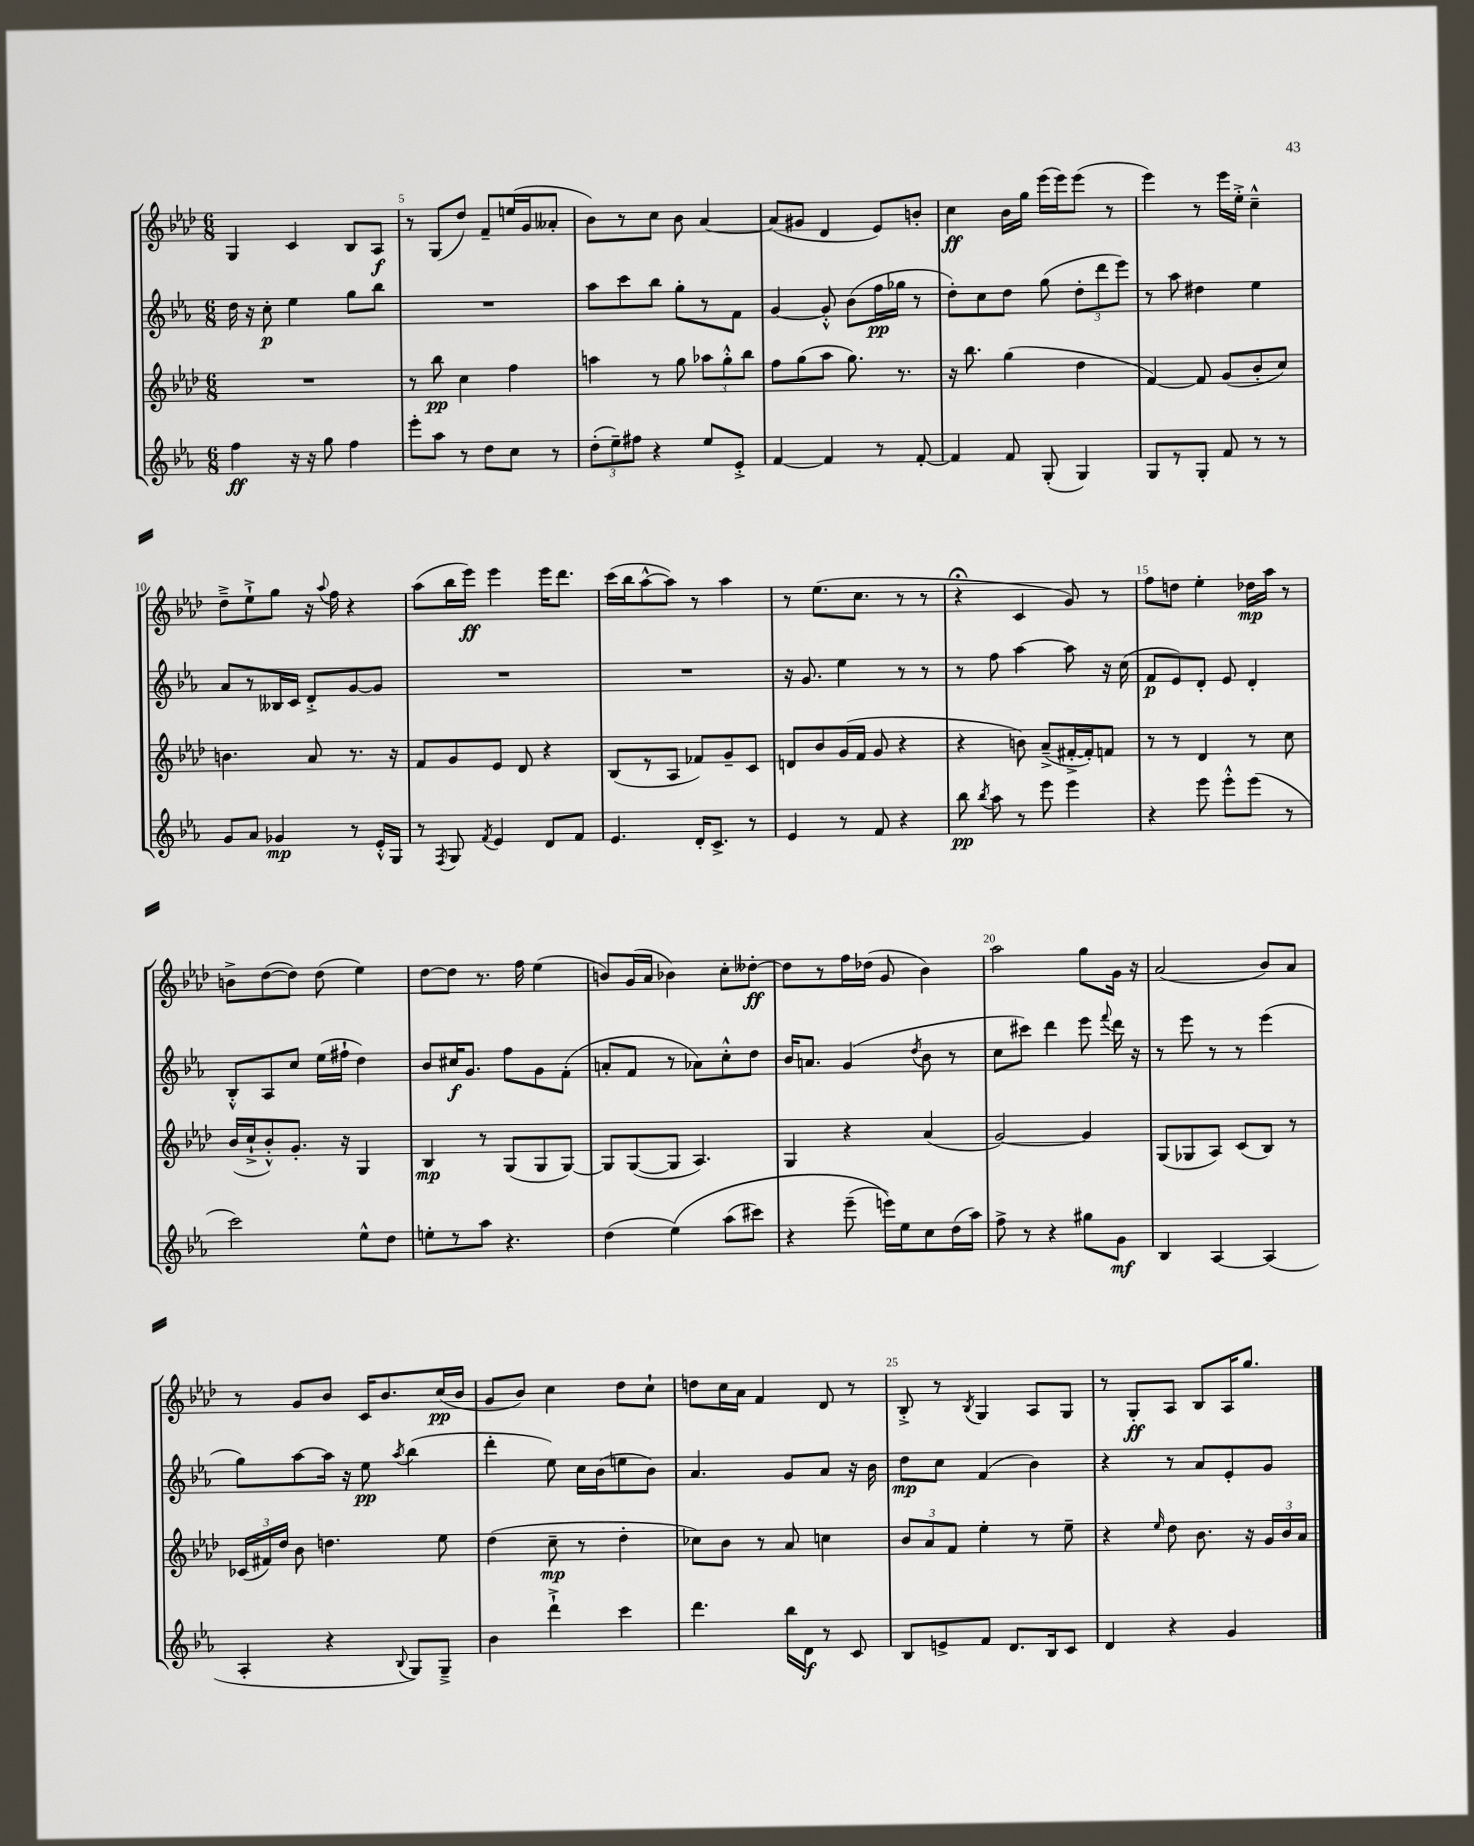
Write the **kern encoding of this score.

**kern	**dynam	**kern	**dynam	**kern	**dynam	**kern	**dynam
*part4	*part4	*part3	*part3	*part2	*part2	*part1	*part1
*staff4	*staff4	*staff3	*staff3	*staff2	*staff2	*staff1	*staff1
*clefG2	*	*clefG2	*	*clefG2	*	*clefG2	*
*k[b-e-a-]	*	*k[b-e-a-d-]	*	*k[b-e-a-]	*	*k[b-e-a-d-]	*
*M6/8	*	*M6/8	*	*M6/8	*	*M6/8	*
=4	=4	=4	=4	=4	=4	=4	=4
4ff\	ff	2.r	.	16dd\	.	4G/	.
.	.	.	.	16r	.	.	.
.	.	.	.	8cc'\	p	.	.
16r	.	.	.	4ee-\	.	4c/	.
16r	.	.	.	.	.	.	.
8gg\	.	.	.	.	.	.	.
4ff\	.	.	.	8gg\L	.	8B-/L	.
.	.	.	.	8bb-\J	.	8A-/J	f
=5	=5	=5	=5	=5	=5	=5	=5
8eee-'\L	.	8r	.	2.r	.	8r	.
8aa-\J	.	8bb-\	pp	.	.	(8G/L	.
8r	.	4cc\	.	.	.	8dd-/J)	.
8dd\L	.	.	.	.	.	8f~/L	.
8cc\J	.	4ff\	.	.	.	(16een/L	.
.	.	.	.	.	.	16g/J	.
8r	.	.	.	.	.	8a--X'/J	.
=6	=6	=6	=6	=6	=6	=6	=6
(12dd'\L	.	4aan\	.	8aa-\L	.	8b-\L)	.
12ee-~\)	.	.	.	.	.	.	.
.	.	.	.	8ccc\	.	8r	.
12ff#X\J	.	.	.	.	.	.	.
4r	.	8r	.	8bb-\J	.	8cc\J	.
.	.	8gg\	.	8gg'\L	.	8b-\	.
8ee-/L	.	12aa-X\L	.	8r	.	[4a-/	.
.	.	12gg'^^\	.	.	.	.	.
8e-'^/J	.	.	.	8f\J	.	.	.
.	.	12bb-\J	.	.	.	.	.
=7	=7	=7	=7	=7	=7	=7	=7
[4f/	.	8ff\L	.	[4g/	.	(8a-/L]	.
.	.	(8gg\	.	.	.	8g#X/J	.
4f/]	.	8aa-\J	.	8g'^^/]	.	4d-/	.
.	.	8.gg\)	.	(8b-\L	.	.	.
8r	.	.	.	16ff\L	pp	8e-/L)	.
.	.	8.r	.	16gg-X\JJ	.	.	.
[8f'/	.	.	.	8r	.	8bn'/J	.
=8	=8	=8	=8	=8	=8	=8	=8
4f/]	.	16r	.	8dd'\L)	.	4cc\	ff
.	.	8.bb-\	.	.	.	.	.
.	.	.	.	8cc\	.	.	.
8f/	.	(4gg\	.	8dd\J	.	16b-\LL	.
.	.	.	.	.	.	16gg\JJ	.
(8G'/	.	.	.	(8gg\	.	(16eee-\LL	.
.	.	.	.	.	.	16eee-\J)	.
4G/)	.	4dd-\	.	12dd'\L	.	(8eee-\J	.
.	.	.	.	12ddd\	.	.	.
.	.	.	.	.	.	8r	.
.	.	.	.	12eee-\J)	.	.	.
=9	=9	=9	=9	=9	=9	=9	=9
8G/L	.	[4f/)	.	8r	.	4eee-\)	.
8r	.	.	.	8aa-\	.	.	.
8G'/J	.	8f/]	.	4dd#X\	.	8r	.
8f/	.	(8g/L	.	.	.	16eee-\LL	.
.	.	.	.	.	.	16ee-'^\JJ	.
8r	.	8b-'/	.	4ee-\	.	4cc~^^\	.
8r	.	8cc/J)	.	.	.	.	.
!!LO:LB:g=z
=10	=10	=10	=10	=10	=10	=10	=10
8g/L	.	4.bn\	.	8a-/L	.	8dd-~^\L	.
8a-/J	.	.	.	8r	.	8ee-`^\	.
4g-X/	mp	.	.	16B--X/L	.	8gg\J	.
.	.	.	.	16c/JJ	.	.	.
.	.	8a-/	.	8d'^/L	.	16r	.
.	.	.	.	.	.	8qqaa-/	.
.	.	.	.	.	.	16ff\	.
8r	.	8.r	.	[8g/	.	4r	.
16e-'^^/LL	.	.	.	8g/J]	.	.	.
16G/JJ	.	16r	.	.	.	.	.
=11	=11	=11	=11	=11	=11	=11	=11
8r	.	8f/L	.	2.r	.	(8aa-\L	.
8qF/	.	.	.	.	.	.	.
8G/	.	8g/	.	.	.	16bb-\L	.
.	.	.	.	.	.	16eee-\JJ)	ff
8qf/	.	.	.	.	.	.	.
4e-/	.	8e-/J	.	.	.	4eee-\	.
.	.	8d-/	.	.	.	.	.
8d/L	.	4r	.	.	.	16eee-\KL	.
.	.	.	.	.	.	8.ddd-\J	.
8f/J	.	.	.	.	.	.	.
=12	=12	=12	=12	=12	=12	=12	=12
4.e-/	.	(8B-/L	.	2.r	.	(16ccc\LL	.
.	.	.	.	.	.	16bb-\J	.
.	.	8r	.	.	.	[8aa-^^\	.
.	.	8A-/J	.	.	.	8aa-\J])	.
16d'/KL	.	8f-X/L)	.	.	.	8r	.
8.c^/J	.	.	.	.	.	.	.
.	.	8g~/	.	.	.	4aa-\	.
8r	.	8c/J	.	.	.	.	.
=13	=13	=13	=13	=13	=13	=13	=13
4e-/	.	8dn/L	.	16r	.	8r	.
.	.	.	.	8.g/	.	.	.
.	.	8b-/	.	.	.	(8.ee-\L	.
8r	.	(16g/L	.	4ee-\	.	.	.
.	.	16f/JJ	.	.	.	8.cc\J	.
8f/	.	8g/	.	.	.	.	.
4r	.	4r	.	8r	.	8r	.
.	.	.	.	8r	.	8r	.
=14	=14	=14	=14	=14	=14	=14	=14
8bb-\	pp	4r	.	8r	.	4r;<	.
8qbb-/	.	.	.	.	.	.	.
8aa-\	.	.	.	8ff\	.	.	.
8r	.	8bn\)	.	[4aa-\	.	4c/	.
8eee-\	.	(8a-~^/L	.	.	.	.	.
4eee-\	.	[16f#X'^/L	.	8aa-\]	.	8g/)	.
.	.	16f#'/J])	.	.	.	.	.
.	.	8fn/J	.	16r	.	8r	.
.	.	.	.	(16cc\	.	.	.
=15	=15	=15	=15	=15	=15	=15	=15
4r	.	8r	.	8f/L	p	8ff\L	.
.	.	8r	.	8e-/)	.	8ddn\J	.
8eee-\	.	4d-/	.	8d'/J	.	4ee-'\	.
8eee-'^^\L	.	.	.	8e-/	.	.	.
(8eee-\J	.	8r	.	4d'/	.	16dd-X\LL	mp
.	.	.	.	.	.	16aa-\JJ	.
8r	.	8cc\	.	.	.	8r	.
!!LO:LB:g=z
=16	=16	=16	=16	=16	=16	=16	=16
2ccc\)	.	(16b-/LL	.	8B-'^^/L	.	8bn^\L	.
.	.	16cc`^/J	.	.	.	.	.
.	.	8b-'^^/)	.	8A-/	.	([8dd-\	.
.	.	8.g'/J	.	8cc/J	.	8dd-\J])	.
.	.	.	.	(16ee-\LL	.	(8dd-\	.
.	.	16r	.	16ff#X`\JJ	.	.	.
8ee-^^\L	.	4G/	.	4dd\)	.	4ee-\)	.
8dd\J	.	.	.	.	.	.	.
=17	=17	=17	=17	=17	=17	=17	=17
8een'\L	.	4B-/	mp	8b-/L	.	[8dd-\L	.
8r	.	.	.	16cc#X/K	f	8dd-\J]	.
.	.	.	.	8.g/J	.	.	.
8aa-\J	.	8r	.	.	.	8.r	.
4.r	.	(8G/L	.	8ff\L	.	.	.
.	.	.	.	.	.	16ff\	.
.	.	8G/	.	8g\	.	(4ee-\	.
.	.	[8G/J)	.	(8f'\J	.	.	.
=18	=18	=18	=18	=18	=18	=18	=18
(4dd\	.	8G/L]	.	8an'/L	.	8bn/L)	.
.	.	([8G/	.	8f/J	.	(16g/L	.
.	.	.	.	.	.	16a-/JJ	.
(4ee-\)	.	8G/J]	.	8r	.	4b-X\)	.
.	.	4.A-/)	.	8a-X\L)	.	.	.
(8aa-\L	.	.	.	8cc'^^\	.	8cc'\L	.
8ccc#X\J)	.	.	.	8dd\J	.	[8dd--X'\J	ff
=19	=19	=19	=19	=19	=19	=19	=19
4r	.	4G/	.	16b-/KL	.	8dd--\L]	.
.	.	.	.	8.an/J	.	.	.
.	.	.	.	.	.	8r	.
(8eee-~\	.	4r	.	(4g/	.	16ff\L	.
.	.	.	.	.	.	(16dd-X\JJ	.
16eeen\LL))	.	.	.	.	.	8g/	.
16ee-\J	.	.	.	.	.	.	.
.	.	.	.	8qdd/	.	.	.
8cc\	.	(4a-/	.	8b-\	.	4b-\)	.
(16dd\L	.	.	.	8r	.	.	.
16aa-\JJ)	.	.	.	.	.	.	.
=20	=20	=20	=20	=20	=20	=20	=20
8ff^\	.	[2g/)	.	8cc\L	.	2aa-\	.
8r	.	.	.	8ccc#X\J)	.	.	.
4r	.	.	.	4ddd\	.	.	.
8gg#X\L	.	4g/]	.	8eee-\	.	8gg\L	.
.	.	.	.	8qqfff/	.	.	.
8g\J	mf	.	.	16ddd\	.	16g\Jk	.
.	.	.	.	16r	.	16r	.
=21	=21	=21	=21	=21	=21	=21	=21
4B-/	.	(8G/L	.	8r	.	(2a-/	.
.	.	8G-X/	.	8eee-\	.	.	.
[4A-/	.	8A-/J)	.	8r	.	.	.
.	.	(8c/L	.	8r	.	.	.
(4A-/]	.	8B-/J)	.	(4eee-\	.	8b-/L)	.
.	.	8r	.	.	.	8a-/J	.
!!LO:LB:g=z
=22	=22	=22	=22	=22	=22	=22	=22
4A-'/	.	(24c-X/LL	.	8gg\L)	.	8r	.
.	.	24f#X/)	.	.	.	.	.
.	.	24dd-/JJ	.	.	.	.	.
.	.	8b-\	.	[8aa-\	.	8g/L	.
4r	.	4.ddn\	.	16aa-\Jk]	.	8b-/J	.
.	.	.	.	16r	.	.	.
.	.	.	.	8ee-\	pp	16c/KL	.
.	.	.	.	.	.	8.b-/	.
8qqB-/	.	.	.	8qaa-/	.	.	.
8G/L)	.	.	.	(4bb-\	.	.	.
8G~^/J	.	8ee-\	.	.	.	(16cc/L	pp
.	.	.	.	.	.	16b-/JJ	.
=23	=23	=23	=23	=23	=23	=23	=23
4b-\	.	(4dd-\	.	4ddd'\	.	8g/L	.
.	.	.	.	.	.	8b-/J)	.
4ddd`^\	.	8cc~\	mp	8ee-\)	.	4cc\	.
.	.	8r	.	16cc\LL	.	.	.
.	.	.	.	(16b-\J	.	.	.
4ccc\	.	4dd-'\	.	8een\	.	8dd-\L	.
.	.	.	.	8b-\J)	.	8cc`\J	.
=24	=24	=24	=24	=24	=24	=24	=24
4.ddd\	.	8cc-X\L)	.	4.a-/	.	8ddn\L	.
.	.	8b-\J	.	.	.	16cc\L	.
.	.	.	.	.	.	16a-\JJ	.
.	.	8r	.	.	.	4f/	.
16bb-\LL	.	8a-/	.	8g/L	.	.	.
16d\JJ	f	.	.	.	.	.	.
8r	.	4ccn\	.	8a-/J	.	8d-/	.
8c/	.	.	.	16r	.	8r	.
.	.	.	.	16b-\	.	.	.
=25	=25	=25	=25	=25	=25	=25	=25
8B-/L	.	12b-/L	.	8dd\L	mp	8B-'^/	.
.	.	12a-/	.	.	.	.	.
8en^/	.	.	.	8cc\J	.	8r	.
.	.	12f/J	.	.	.	.	.
.	.	.	.	.	.	8qB-/	.
8f/J	.	4ee-'\	.	(4f/	.	4G/	.
8.d/L	.	.	.	.	.	.	.
.	.	8r	.	4b-\)	.	8A-/L	.
16B-/k	.	.	.	.	.	.	.
8c/J	.	8ee-~\	.	.	.	8G/J	.
=26	=26	=26	=26	=26	=26	=26	=26
4d/	.	4r	.	4r	.	8r	.
.	.	.	.	.	.	8G'/L	ff
.	.	16qqee-/	.	.	.	.	.
4r	.	8dd-\	.	8r	.	8A-/J	.
.	.	8.b-\	.	8a-/L	.	8B-/L	.
4g/	.	.	.	8e-'/	.	16A-/K	.
.	.	16r	.	.	.	8.gg/J	.
.	.	24g/LL	.	8g/J	.	.	.
.	.	24b-/	.	.	.	.	.
.	.	24a-/JJ	.	.	.	.	.
==	==	==	==	==	==	==	==
*-	*-	*-	*-	*-	*-	*-	*-
